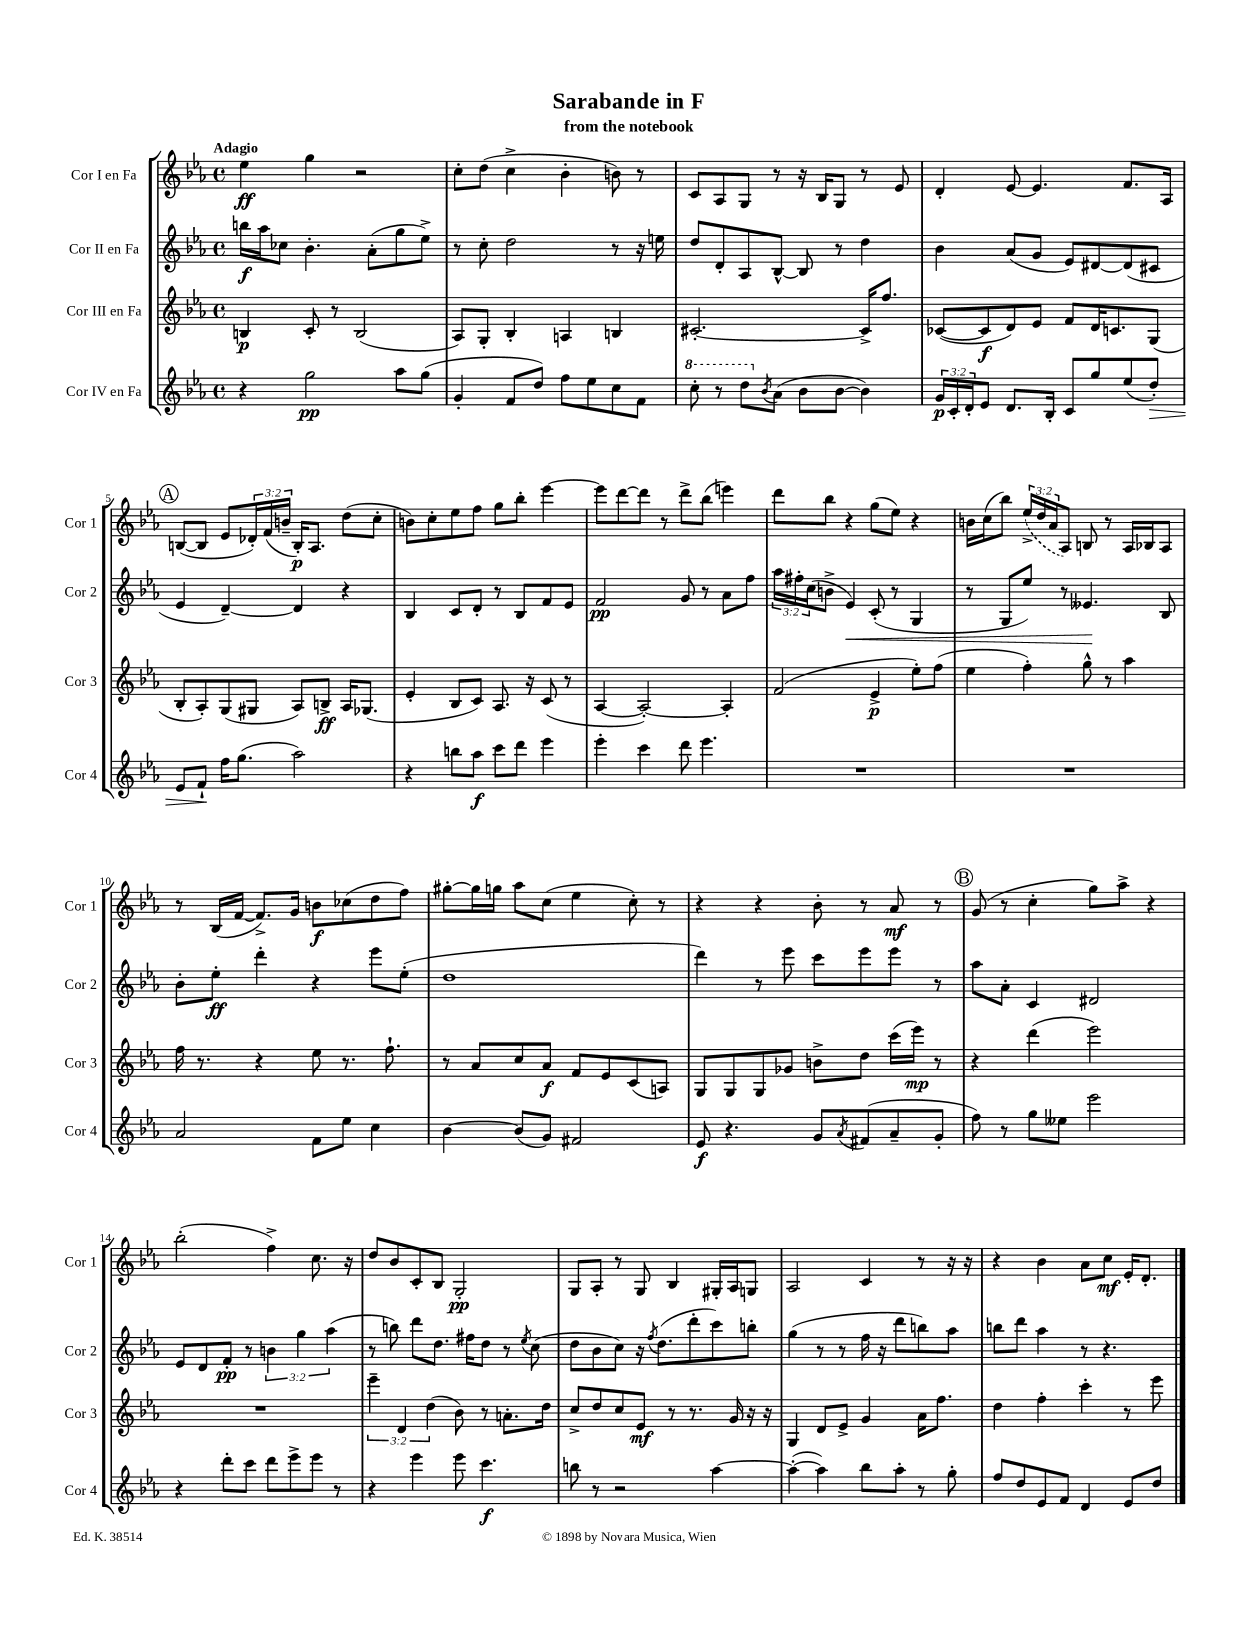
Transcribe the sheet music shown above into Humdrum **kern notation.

**kern	**kern	**kern	**kern
*staff4	*staff3	*staff2	*staff1
*clefG2	*clefG2	*clefG2	*clefG2
*k[b-e-a-]	*k[b-e-a-]	*k[b-e-a-]	*k[b-e-a-]
*M4/4	*M4/4	*M4/4	*M4/4
*met(c)	*met(c)	*met(c)	*met(c)
4r	4B	16bb	4ee-
.	.	16aa-	.
.	.	8cc-	.
2gg	8c'	4.b-'	4gg
.	8r	.	.
.	(2B	.	2r
.	.	(8a-'	.
8aa-	.	8gg	.
(8gg	.	8ee-^)	.
=	=	=	=
4g'	8A-)	8r	8cc'
.	8G'	8cc'	(8dd
8f	4B-'	2dd	4cc^
8dd)	.	.	.
8ff	4A	.	4b-'
8ee-	.	.	.
8cc	4B	8r	8b)
8f	.	16r	8r
.	.	16ee	.
=	=	=	=
8ccc'	[2.c#'	8dd	8c
8r	.	8d'	8A-
8ddd	.	8A-	8G
8qb-	.	.	.
(8a-	.	[8B-^^	8r
8b-	.	8B-]	16r
.	.	.	16B-
[8b-	.	8r	8G
4b-])	16c#^]	4dd	8r
.	8.ff	.	.
.	.	.	8e-
=	=	=	=
24g	([8c-	4b-	4d'
24c'	.	.	.
24d'	.	.	.
8e-	8c-]	.	.
8.d	8d)	(8a-	[8e-
.	8e-	8g	4.e-]
16B-'	.	.	.
8c	8f	8e-)	.
8gg	16d	[8d#	.
.	8.c	.	.
(8ee-	.	(8d#]	8.f
8dd')	(8G	8c#	.
.	.	.	16A-
=	=	=	=
8e-	8B-'	4e-	([8B
8f`	8A-')	.	8B]
16ff	(8G	[4d~)	8e-
(8.gg	.	.	.
.	8G#	.	24d-')
.	.	.	(24f
.	.	.	24b~
2aa-)	8A-)	4d]	16B')
.	.	.	8.A-
.	8B^	.	.
.	16A-	4r	(8dd
.	(8.G-	.	.
.	.	.	8cc'
=	=	=	=
4r	4e-'	4B-	8b)
.	.	.	8cc'
8bb	8B-	8c	8ee-
8aa-	8c)	8d'	8ff
8ccc	8.A-	8r	8gg
8ddd	.	8B-	8bb-'
.	16r	.	.
4eee-	(8c	8f	[4eee-
.	8r	8e-	.
=	=	=	=
4eee-'	[4A-	2f	8eee-]
.	.	.	[8ddd
4ccc	2A-'_)	.	8ddd]
.	.	.	8r
8ddd	.	8g	8ddd^
4.eee-	.	8r	(8bb-
.	4A-']	8a-	4eee)
.	.	8ff	.
=	=	=	=
1r	(2f	24aa-	8ddd
.	.	24ff#'	.
.	.	(24cc	.
.	.	8b^	8bb-
.	.	4e-)	4r
.	4e-^	(8c'	(8gg
.	.	8r	8ee-)
.	8ee-')	4G	4r
.	(8ff	.	.
=	=	=	=
1r	4ee-	8r	16b
.	.	.	(16cc
.	.	8G	8bb-)
.	4ff')	8ee-)	(24ee-^
.	.	.	24dd
.	.	.	24a-
.	.	8r	8A-)
.	8gg^^	4.e--	8B
.	8r	.	8r
.	4aa-	.	16A-
.	.	.	16B-
.	.	8B-	8A-
=	=	=	=
2a-	16ff	8b-'	8r
.	8.r	.	.
.	.	8ee-'	(16B-
.	.	.	[16f
.	4r	4ddd'	8.f^])
.	.	.	16g
8f	8ee-	4r	8b
8ee-	8.r	.	(8cc-
4cc	.	8eee-	8dd
.	8.ff`	.	.
.	.	(8ee-'	8ff)
=	=	=	=
[4b-	8r	1dd	[8gg#'
.	8a-	.	16gg#]
.	.	.	16gg
(8b-]	8cc	.	8aa-
8g)	8a-	.	(8cc
2f#	8f	.	4ee-
.	8e-	.	.
.	(8c	.	8cc')
.	8A)	.	8r
=	=	=	=
8e-	8G	4ddd)	4r
4.r	8G	.	.
.	8G	8r	4r
.	8g-	8eee-	.
8g	8b^	8ccc	8b-'
8qa-	.	.	.
(8f#	8dd	8eee-	8r
8a-~	(16ccc	8eee-	8a-
.	16eee-)	.	.
8g'	8r	8r	8r
=	=	=	=
8ff)	4r	8aa-	(8g
8r	.	8a-'	8r
8gg	(4ddd	4c	4cc'
8ee--	.	.	.
2eee-	2eee-)	2d#	8gg)
.	.	.	8aa-^
.	.	.	4r
=	=	=	=
4r	1r	8e-	(2bb-'
.	.	8d	.
8ddd'	.	8f'	.
8ccc	.	8r	.
8ddd	.	6b	4ff^)
8eee-^	.	.	.
.	.	6gg	.
8eee-	.	.	8.cc
.	.	(6aa-	.
8r	.	.	.
.	.	.	16r
=	=	=	=
4r	6eee-~	8r	8dd
.	.	8bb)	8b-
.	6d	.	.
4eee-	.	8ddd	8c'
.	(6dd	.	.
.	.	8.dd	8B-
8eee-	8b-)	.	2G'
.	.	16ff#	.
4.ccc	8r	8dd	.
.	8.a'	8r	.
.	.	8qee-	.
.	.	(8cc	.
.	16dd	.	.
=	=	=	=
8bb	8cc^	8dd	8G
8r	8dd	8b-	8A-'
2r	8cc	8cc)	8r
.	8e-	16r	8G
.	.	8qff	.
.	.	(8.dd	.
.	8r	.	4B-
.	8.r	8ddd'	.
[4aa-	.	8ccc)	16G#'
.	16g	.	16A-
.	16r	8bb'	8G
.	16r	.	.
=	=	=	=
(4aa-'_	4G	(4gg	2A-
4aa-])	8d	8r	.
.	8e-^	8r	.
8bb-	4g	16ff	4c
.	.	16r	.
8aa-'	.	8ddd	.
8r	16a-	8bb)	8r
.	8.ff	.	.
8gg'	.	8aa-	16r
.	.	.	16r
=	=	=	=
8ff	4dd	8bb	4r
8dd	.	8ddd	.
8e-	4ff'	4aa-	4b-
8f	.	.	.
4d	4ccc'	8r	8a-
.	.	4.r	8cc
8e-	8r	.	16e-'
.	.	.	8.d'
8dd	8eee-	.	.
==	==	==	==
*-	*-	*-	*-
